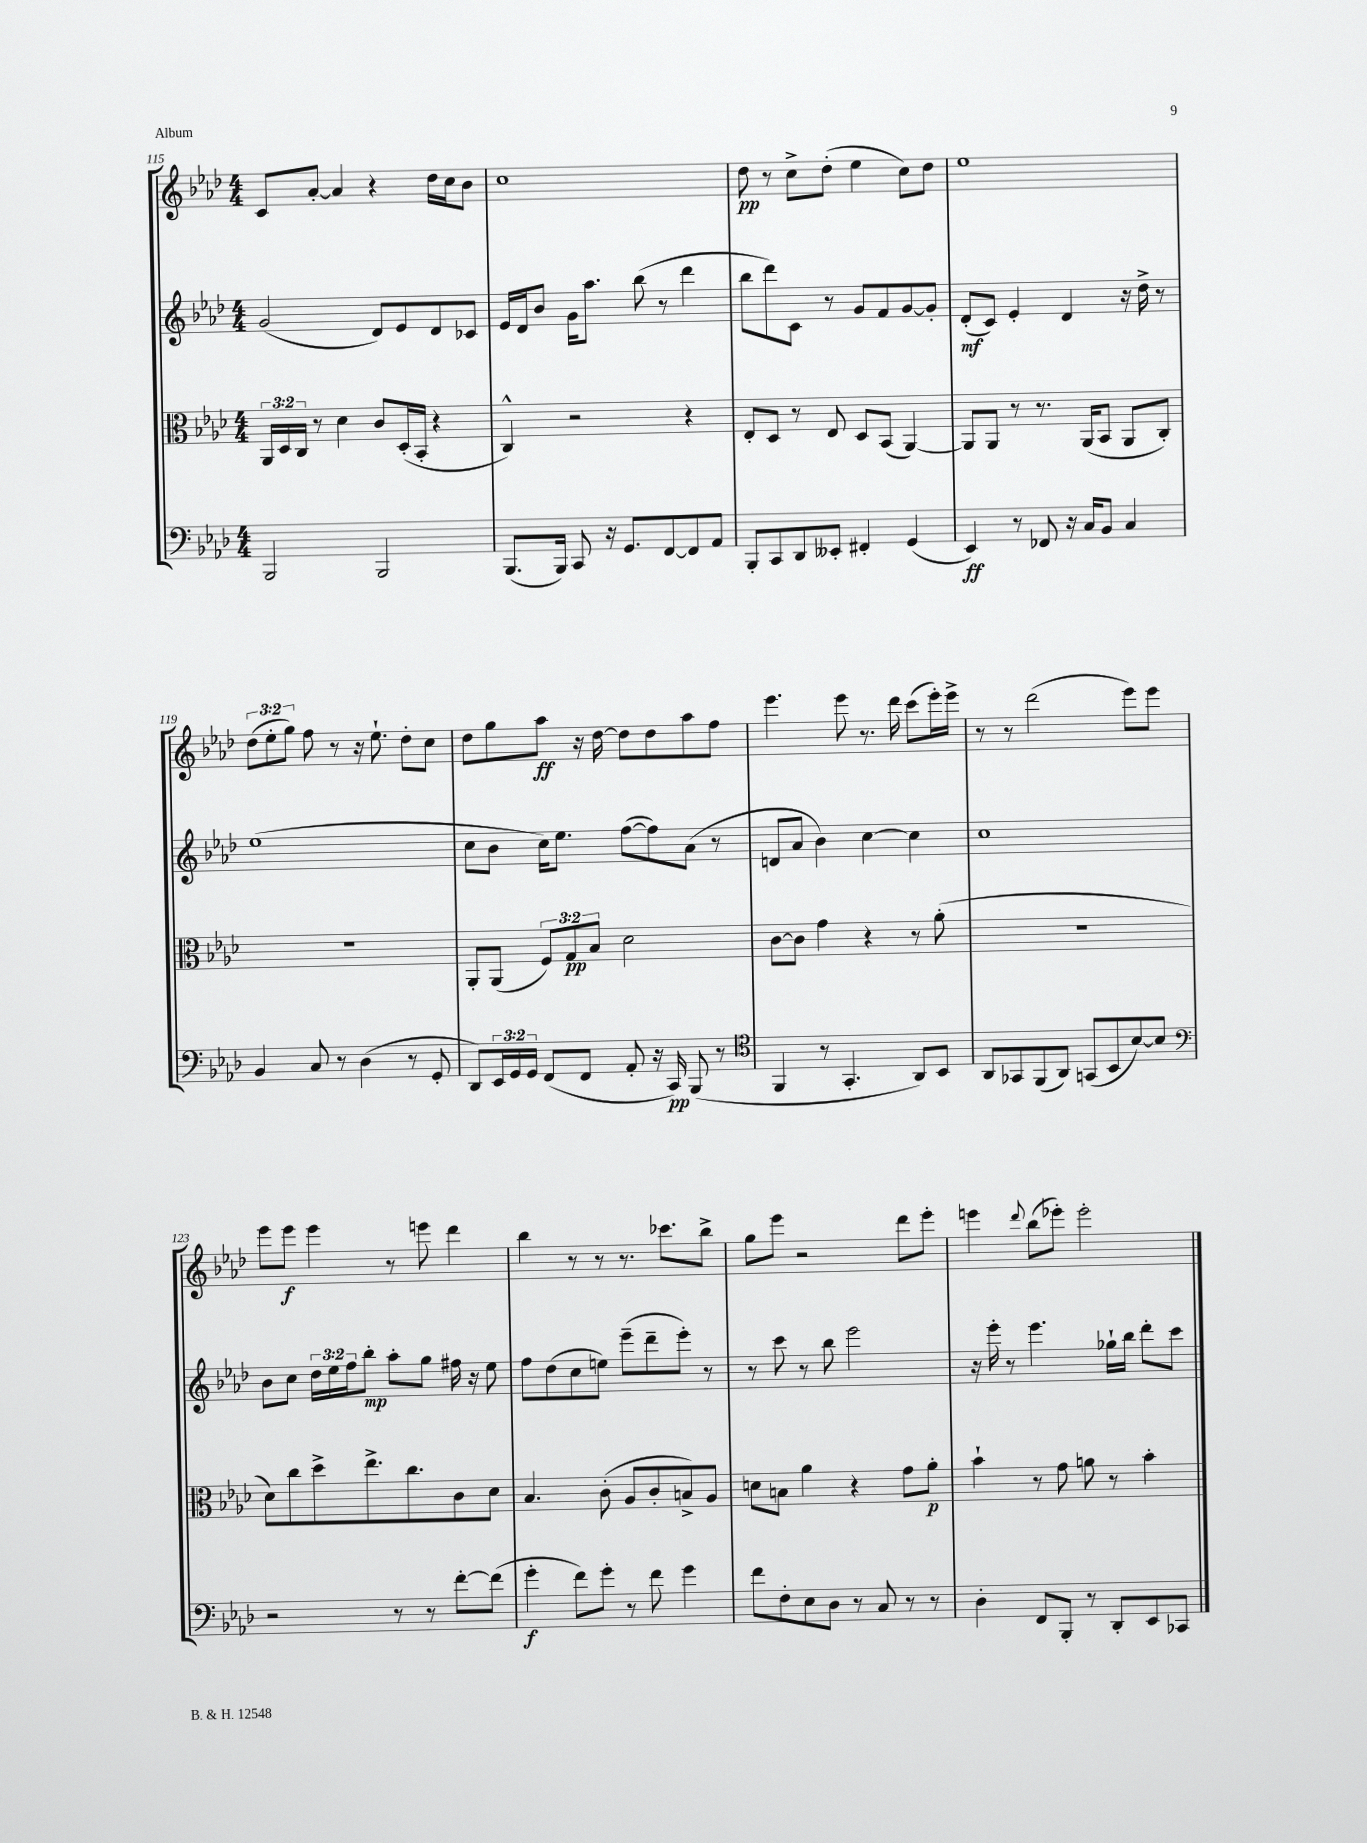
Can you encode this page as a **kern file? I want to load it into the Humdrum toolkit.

**kern	**kern	**kern	**kern
*staff4	*staff3	*staff2	*staff1
*clefF4	*clefC3	*clefG2	*clefG2
*k[b-e-a-d-]	*k[b-e-a-d-]	*k[b-e-a-d-]	*k[b-e-a-d-]
*M4/4	*M4/4	*M4/4	*M4/4
2BBB-/	24AA-/LL	(2g/	8c/L
.	24D-/	.	.
.	24C/JJ	.	.
.	8r	.	[8a-'/J
.	4d-\	.	4a-/]
2BBB-/	8c/L	8d-/L)	4r
.	(16D-'/L	8e-/	.
.	16BB-'/JJ	.	.
.	4r	8d-/	16dd-\LL
.	.	.	16cc\J
.	.	8c-/J	8b-\J
=	=	=	=
(8.BBB-/L	4C^^/)	16e-/LL	1cc
.	.	16d-/J	.
.	.	8b-/J	.
16BBB-/Jk)	.	.	.
8CC/	2r	16g\LK	.
.	.	8.aa-\J	.
16r	.	.	.
8.GG/L	.	.	.
.	.	(8bb-\	.
[8FF/	.	8r	.
8FF/]	4r	4ddd-\	.
8AA-/J	.	.	.
=	=	=	=
8BBB-'/L	8E-'/L	8bb-\L	8dd-\
8CC/	8D-/J	8ddd-\)	8r
8DD-/	8r	8c\J	8cc^\L
8EE--'/J	8E-/	8r	(8dd-'\J
4FF#'/	8D-/L	8g/L	4ee-\
.	(8BB-/J	8f/	.
(4GG/	[4AA-/)	[8g/	8cc\L)
.	.	8g'/]J	8dd-\J
=	=	=	=
4EE-/)	8AA-/]L	(8d-'/L	1ee-
.	8AA-/J	8c/J)	.
8r	8r	4e-'/	.
8FF-/	8.r	.	.
16r	.	4d-/	.
16C/LK	(16AA-/LK	.	.
8BB-/J	8BB-/J	.	.
4C/	8AA-/L	16r	.
.	.	16dd-^\	.
.	8C'/J)	8r	.
=	=	=	=
4BB-/	1r	(1ee-	(12dd-\L
.	.	.	12ee-'\
.	.	.	12gg\J)
8C/	.	.	8ff\
8r	.	.	8r
(4D-\	.	.	16r
.	.	.	8.ee-`\
8r	.	.	8dd-'\L
8GG'/	.	.	8cc\J
=	=	=	=
8DD-/L)	8AA-'/L	8cc\L	8dd-\L
24EE-/L	(8AA-/J	8b-\J	8gg\
24GG/	.	.	.
24GG/JJ	.	.	.
(8FF/L	12F/L)	16cc\LK)	8aa-\J
.	.	8.ee-\J	.
.	12G/	.	.
8FF/J	.	.	16r
.	12B-/J	.	.
.	.	.	[16dd-\
8AA-'/	2d-\	([8ff\L	8dd-\]L
16r	.	8ff\])	8dd-\
16CC/)	.	.	.
(8BBB-/	.	(8a-\J	8aa-\
8r	.	8r	8ff\J
=	=	=	=
*clefC4	*	*	*
4FF/	[8c\L	8d/L	4.eee-\
.	8c\]J	8a-/J	.
8r	4g\	4b-\)	.
4.GG'/	.	.	8eee-\
.	4r	[4cc\	8.r
.	.	.	16ddd-\
8AA-/L)	8r	4cc\]	(8ccc\L
8BB-/J	(8a-'\	.	16eee-'\L)
.	.	.	16eee-^\JJ
=	=	=	=
8AA-/L	1r	1cc	8r
8GG-/	.	.	8r
(8FF/	.	.	(2ddd-\
8AA-/J)	.	.	.
(8GG/L	.	.	.
8BB-/	.	.	.
[8B-/)	.	.	8eee-\L)
8B-/]J	.	.	8eee-\J
=	=	=	=
*clefF4	*	*	*
2r	8d-\L)	8b-\L	8eee-\L
.	8cc\	8cc\J	8eee-\J
.	8dd-^\	24dd-\LL	4eee-\
.	.	24ee-\	.
.	.	24ff\J	.
.	8.ee-^\	8bb-'\J	.
8r	.	8aa-'\L	8r
.	8.cc\	.	.
8r	.	8gg\J	8eee\
[8f'\L	8c\	16ff#\	4ddd-\
.	.	16r	.
(8f\]J	8d-\J	8ee-\	.
=	=	=	=
4g'\	4.B-/	8ff\L	4bb-\
.	.	(8dd-\	.
8f\L)	.	8cc\	8r
8g'\J	(8c'\	8ee\J)	8r
8r	8A-/L	(8eee-~\L	8.r
8f\	8c'/	8ddd-~\	.
.	.	.	8.ccc-\L
4g\	8B^/)	8eee-'\J)	.
.	8A-/J	8r	8bb-^\J
=	=	=	=
8f\L	8d\L	8r	8gg\L
8F'\	8B\J	8ccc\	8eee-\J
8E-\	4a-\	8r	2r
8D-\J	.	8bb-\	.
8r	4r	2eee-\	.
8C/	.	.	.
8r	8g\L	.	8ddd-\L
8r	8a-'\J	.	8eee-'\J
=	=	=	=
4D-'\	4b-`\	16r	4eee\
.	.	16eee-'\	.
.	.	8r	.
.	.	.	8qqddd-/
8FF/L	8r	4.eee-\	(8bb-\L
8BBB-'/J	8g\	.	8eee-'\J)
8r	8a\	.	2eee-'\
8DD-'/L	8r	16gg-`\LL	.
.	.	16bb-\JJ	.
8EE-/	4b-'\	8ddd-'\L	.
8CC-/J	.	8ccc\J	.
==	==	==	==
*-	*-	*-	*-
